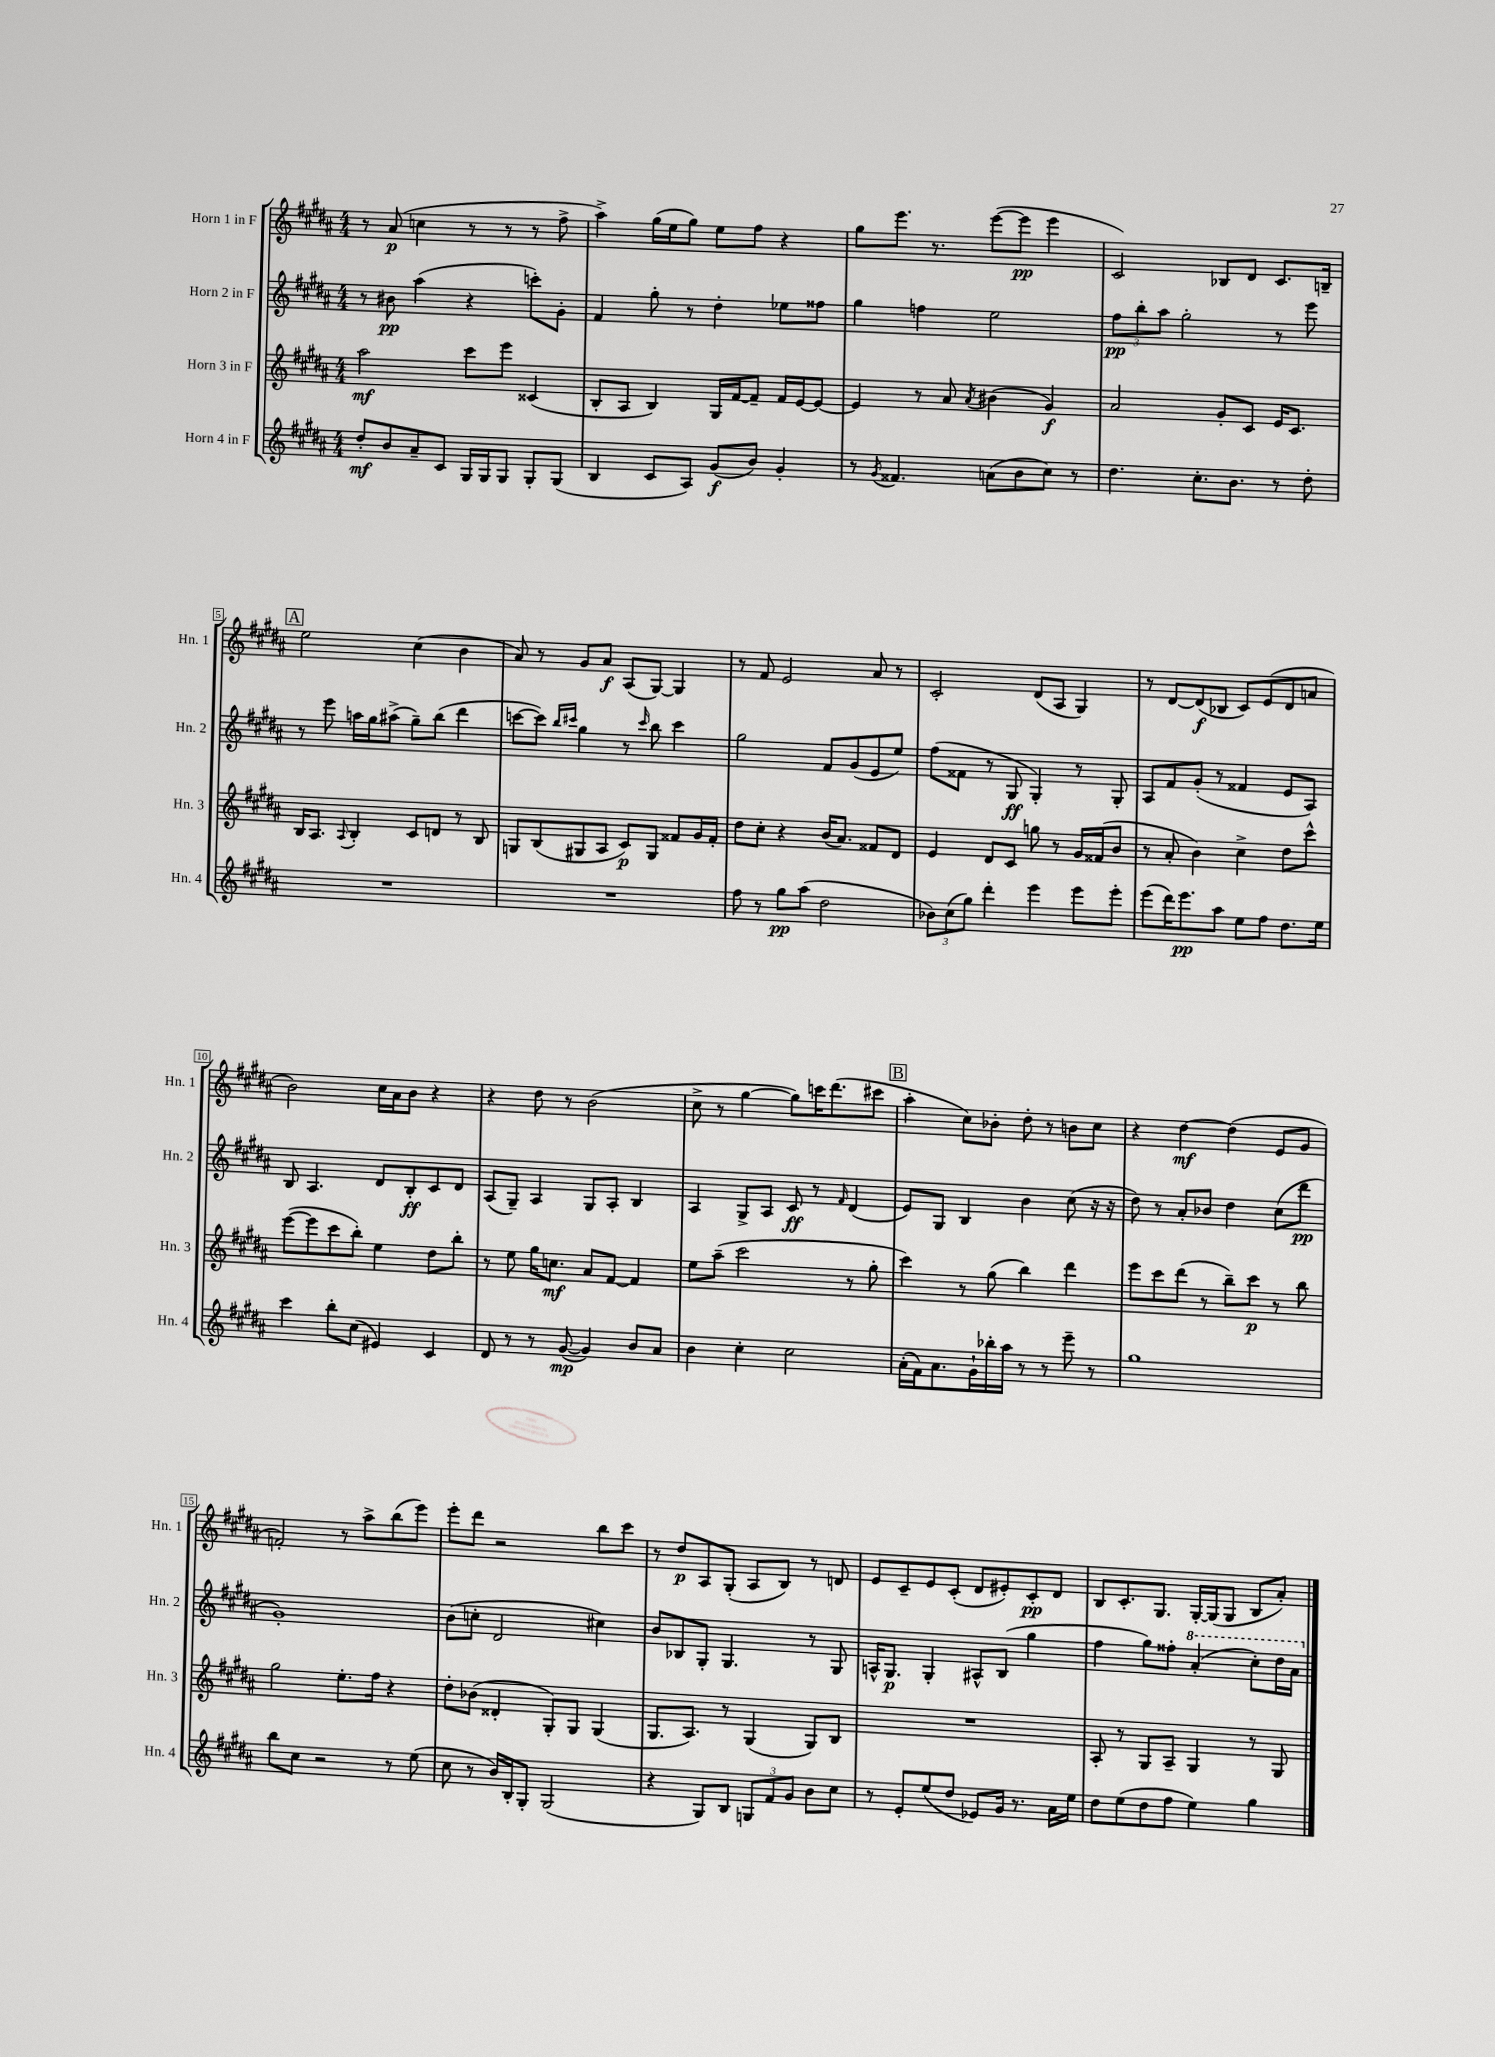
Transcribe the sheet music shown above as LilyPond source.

<<
\new StaffGroup <<
\new Staff = "s0" \with { instrumentName = "Horn 1 in F" shortInstrumentName = "Hn. 1" } {
    \clef treble \key b \major \numericTimeSignature \time 4/4
    r8 ais'8\p( c''4 r8 r8 r8 fis''8-> |
    ais''4->) gis''16( e''16 gis''8) e''8 fis''8 r4 |
    gis''8 e'''8. r8. e'''8~( e'''8\pp e'''4 |
    cis'2) bes8 dis'8 cis'8. b16-- |
    \mark \markup { \box "A" } e''2 cis''4( b'4 |
    ais'8) r8 gis'8 ais'8\f ais8( gis8~) gis4 |
    r8 fis'8 e'2 ais'8 r8 |
    cis'2-. dis'8( ais8 gis4) |
    r8 dis'8~ dis'8\f( bes8 cis'8) e'8( dis'8 a'8 |
    b'2) cis''16 ais'16 b'8 r4 |
    r4 dis''8 r8 b'2( |
    cis''8-> r8 gis''4~ gis''8) c'''16 dis'''8.( cis'''8 |
    \mark \markup { \box "B" } ais''4-. cis''8) bes'8-. dis''8-. r8 b'8 cis''8 |
    r4 dis''4~\mf dis''4( e'8 gis'8 |
    f'2-.) r8 ais''8-> b''8( e'''8) |
    e'''8-. dis'''8 r2 b''8 cis'''8 |
    r8 dis''8\p ais8 gis8-.( ais8 b8) r8 d'8 |
    e'8 cis'8-- e'8 cis'8-.( dis'8 eis'8-.) cis'8-.\pp dis'8 |
    b8 cis'8.-. gis8. gis16~-. gis16( gis8 b8 ais'8-.) \bar "|." |
}
\new Staff = "s1" \with { instrumentName = "Horn 2 in F" shortInstrumentName = "Hn. 2" } {
    \clef treble \key b \major \numericTimeSignature \time 4/4
    r8 bis'8\pp ais''4( r4 c'''8-.) gis'8-. |
    fis'4 gis''8-. r8 dis''4-. ees''8 fisis''8 |
    gis''4 f''4 e''2 |
    \tuplet 3/2 { fis''8\pp b''8-. ais''8 } gis''2-. r8 e'''8 |
    \mark \markup { \box "A" } r8 e'''8 a''16 gis''16 ais''8->( gis''8--) b''8( dis'''4 |
    c'''8~ c'''8) \grace { b''16 cis'''16 } gis''4 r8 \grace { cis'''16 } b''8 cis'''4 |
    gis''2 fis'8 gis'8( e'8 e''8) |
    fis''8( fisis'8 r8 gis8\ff gis4-.) r8 gis8-. |
    ais8 fis'8 gis'8-.( r8 fisis'4 e'8 ais8) |
    b8 ais4. dis'8 b8-.\ff cis'8 dis'8 |
    ais8( gis8--) ais4 gis8 ais8-. b4 |
    ais4 gis8-> ais8 cis'8\ff r8 \grace { fis'16 } dis'4( |
    \mark \markup { \box "B" } e'8) gis8 b4 b'4 cis''8( r16 r16 |
    dis''8) r8 ais'8-. bes'8 dis''4 cis''8( dis'''8\pp |
    gis'1-.) |
    b'8( c''8-. dis'2 cis''4) |
    b'8 bes8 gis8-. gis4. r8 gis8 |
    a16-^ gis8.\p gis4-. ais8-^ b8( gis''4 |
    fis''4 gis''8) fisis''8-. \ottava #1 ais''4-.( cis'''8-.) dis'''16 ais''16 \ottava #0 \bar "|." |
}
\new Staff = "s2" \with { instrumentName = "Horn 3 in F" shortInstrumentName = "Hn. 3" } {
    \clef treble \key b \major \numericTimeSignature \time 4/4
    ais''2\mf cis'''8 e'''8 cisis'4( |
    b8-. ais8 b4) gis16 fis'16~ fis'8-- fis'16 e'16~ e'8~ |
    e'4 r8 ais'8 \acciaccatura { ais'8 } bis'4( gis'4\f) |
    ais'2 gis'8-. cis'8 e'16 cis'8. |
    \mark \markup { \box "A" } b16 ais8. \appoggiatura { ais8 } b4-. cis'8 d'8 r8 b8 |
    g8 b8( gis8 ais8 cis'8\p) gis8 fisis'8 gis'16 fisis'16-. |
    dis''8 cis''8-. r4 b'16( ais'8.) fisis'8 dis'8 |
    e'4 dis'8 cis'8 g''8 r8 gis'16 fisis'16( b'8 |
    r8 ais'8-. b'4) cis''4-> dis''8 cis'''8-^ |
    e'''8~( e'''8 cis'''8 b''8-.) e''4 dis''8 b''8-. |
    r8 e''8 gis''16 c''8.\mf ais'8 fis'8~ fis'4 |
    e''8 ais''8--( cis'''2 r8 gis''8-. |
    \mark \markup { \box "B" } cis'''4) r8 gis''8( b''4) dis'''4 |
    e'''8 cis'''8 dis'''8( r8 b''8--) cis'''8\p r8 b''8 |
    gis''2 e''8.-. fis''16 r4 |
    dis''8-. bes'8( disis'4-. gis8-.) gis8 gis4( |
    gis8. ais8.) r8 gis4( gis8) b8 |
    R1 |
    ais8-. r8 gis8 ais8-- gis4 r8 gis8 \bar "|." |
}
\new Staff = "s3" \with { instrumentName = "Horn 4 in F" shortInstrumentName = "Hn. 4" } {
    \clef treble \key b \major \numericTimeSignature \time 4/4
    dis''8-.\mf b'8 ais'8-- cis'8 gis16 gis16 gis8 gis8-. gis8( |
    b4 cis'8 ais8) gis'8\f( b'8) gis'4-. |
    r8 \acciaccatura { gis'8 } fisis'4. a'8( b'8 cis''8) r8 |
    dis''4. cis''8.-. b'8. r8 dis''8-. |
    \mark \markup { \box "A" } R1 |
    R1 |
    fis''8 r8 gis''8\pp ais''8( dis''2 |
    \tuplet 3/2 { bes'8) cis''8( gis''8) } dis'''4-. e'''4 e'''8 e'''8-. |
    e'''8( dis'''16) e'''8.\pp ais''8 e''8 fis''8 dis''8. e''16 |
    cis'''4 b''8-. cis''8( eis'4) cis'4 |
    dis'8 r8 r8 gis'8~\mp( gis'4) b'8 ais'8 |
    b'4 cis''4-. cis''2 |
    \mark \markup { \box "B" } ais'16-.( fis'16) ais'8. gis'16-! bes''16-. ais''16 r8 r8 e'''8-- r8 |
    gis''1 |
    b''8 cis''8 r2 r8 e''8( |
    cis''8 r8 b'16) b16-. gis8-. gis2( |
    r4 gis8) b8 \tuplet 3/2 { g8 fis'8 gis'8 } b'8 cis''8 |
    r8 e'8-. e''8( dis''8 ees'8) gis'16 r8. ais'16 e''16 |
    dis''8 e''8( dis''8 fis''8 e''4) gis''4 \bar "|." |
}
>>
>>
\layout { \context { \Score \override BarNumber.stencil = #(make-stencil-boxer 0.1 0.3 ly:text-interface::print) } }
